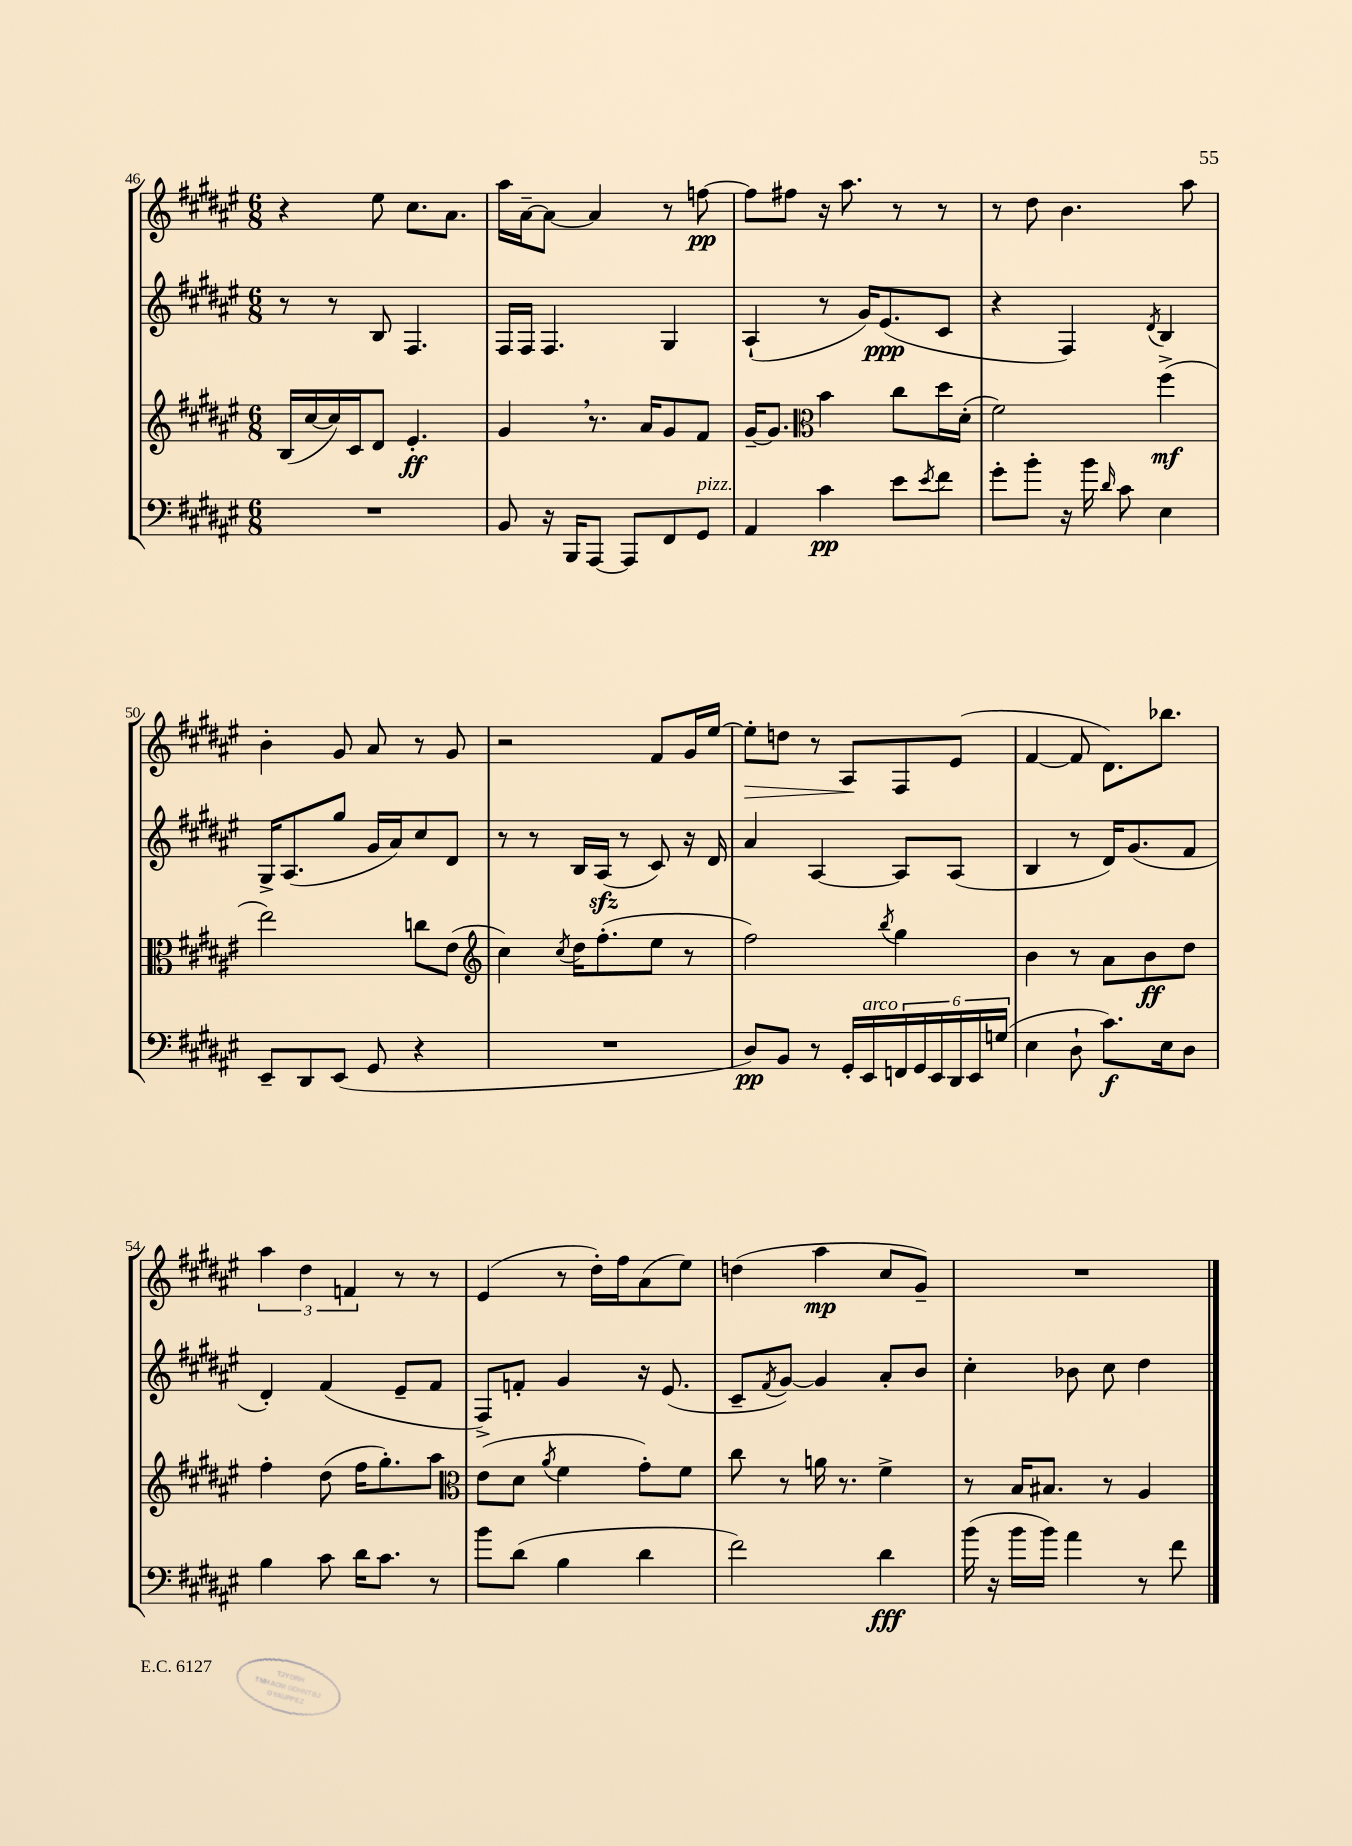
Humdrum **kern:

**kern	**kern	**kern	**kern
*staff4	*staff3	*staff2	*staff1
*clefF4	*clefG2	*clefG2	*clefG2
*k[f#c#g#d#a#e#]	*k[f#c#g#d#a#e#]	*k[f#c#g#d#a#e#]	*k[f#c#g#d#a#e#]
*M6/8	*M6/8	*M6/8	*M6/8
2.r	(16B	8r	4r
.	[16cc#	.	.
.	16cc#])	8r	.
.	16c#	.	.
.	8d#	8B	8ee#
.	4.e#'	4.F#	8.cc#
.	.	.	8.a#
=	=	=	=
8BB	4g#	16F#	16aa#
.	.	16F#	[16a#~
16r	.	4.F#	8a#_
16BBB	.	.	.
[8AAA#	8.r	.	4a#]
8AAA#]	.	.	.
.	16a#	.	.
8FF#	8g#	4G#	8r
8GG#	8f#	.	[8ff
=	=	=	=
4AA#	[16g#~	(4A#`	8ff]
.	8.g#]	.	.
.	.	.	8ff#
*	*clefC3	*	*
4c#	4b	8r	16r
.	.	.	8.aa#
.	.	16g#)	.
.	.	(8.e#	.
8e#	8cc#	.	8r
8qe#	.	.	.
8f#	16dd#	8c#	8r
.	(16d#'	.	.
=	=	=	=
8g#'	2f#)	4r	8r
8b'	.	.	8dd#
16r	.	4F#)	4.b
16b	.	.	.
16qqd#	.	.	.
8c#	.	.	.
.	.	8qd#	.
4E#	(4ff#^	4B	.
.	.	.	8aa#
=	=	=	=
8EE#~	2ee#)	16G#^	4b'
.	.	(8.A#	.
8DD#	.	.	.
(8EE#	.	8gg#	8g#
8GG#	.	16g#	8a#
.	.	16a#)	.
4r	8cc	8cc#	8r
.	(8e#	8d#	8g#
=	=	=	=
*	*clefG2	*	*
2.r	4cc#)	8r	2r
.	.	8r	.
.	8qcc#	.	.
.	16dd#	16B	.
.	(8.ff#'	(16A#	.
.	.	8r	.
.	8ee#	8c#)	8f#
.	8r	16r	16g#
.	.	16d#	[16ee#
=	=	=	=
8D#)	2ff#)	4a#	8ee#']
8BB	.	.	8dd
8r	.	[4A#	8r
16GG#'	.	.	8A#
16EE#	.	.	.
.	8qbb	.	.
24FF	4gg#	8A#]	8F#
24GG#	.	.	.
24EE#	.	.	.
24DD#	.	(8A#	(8e#
24EE#	.	.	.
(24G	.	.	.
=	=	=	=
4E#	4b	4B	[4f#
8D#`	8r	8r	8f#]
8.c#)	8a#	16d#)	8.d#)
.	.	(8.g#	.
.	8b	.	.
16E#	.	.	8.bb-
8D#	8dd#	8f#	.
=	=	=	=
4B	4ff#'	4d#')	6aa#
.	.	.	6dd#
8c#	(8dd#	(4f#	.
.	.	.	6f
16d#	16ff#	.	.
8.c#	8.gg#')	.	.
.	.	8e#~	8r
8r	8aa#	8f#	8r
=	=	=	=
*	*clefC3	*	*
8b	(8e#	8F#^)	(4e#
(8d#	8d#	8f'	.
.	8qa#	.	.
4B	4f#	4g#	8r
.	.	.	16dd#')
.	.	.	16ff#
4d#	8g#')	16r	(8a#
.	.	(8.e#	.
.	8f#	.	8ee#)
=	=	=	=
2f#)	8cc#	8c#~	(4dd
.	.	8qf#	.
.	8r	[8g#)	.
.	16a	4g#]	4aa#
.	8.r	.	.
4d#	4f#^	8a#'	8cc#
.	.	8b	8g#~)
=	=	=	=
(16b	8r	4cc#'	2.r
16r	.	.	.
16b	16B	.	.
16b)	8.B#	.	.
4a#	.	8b-	.
.	8r	8cc#	.
8r	4A#	4dd#	.
8f#	.	.	.
==	==	==	==
*-	*-	*-	*-
